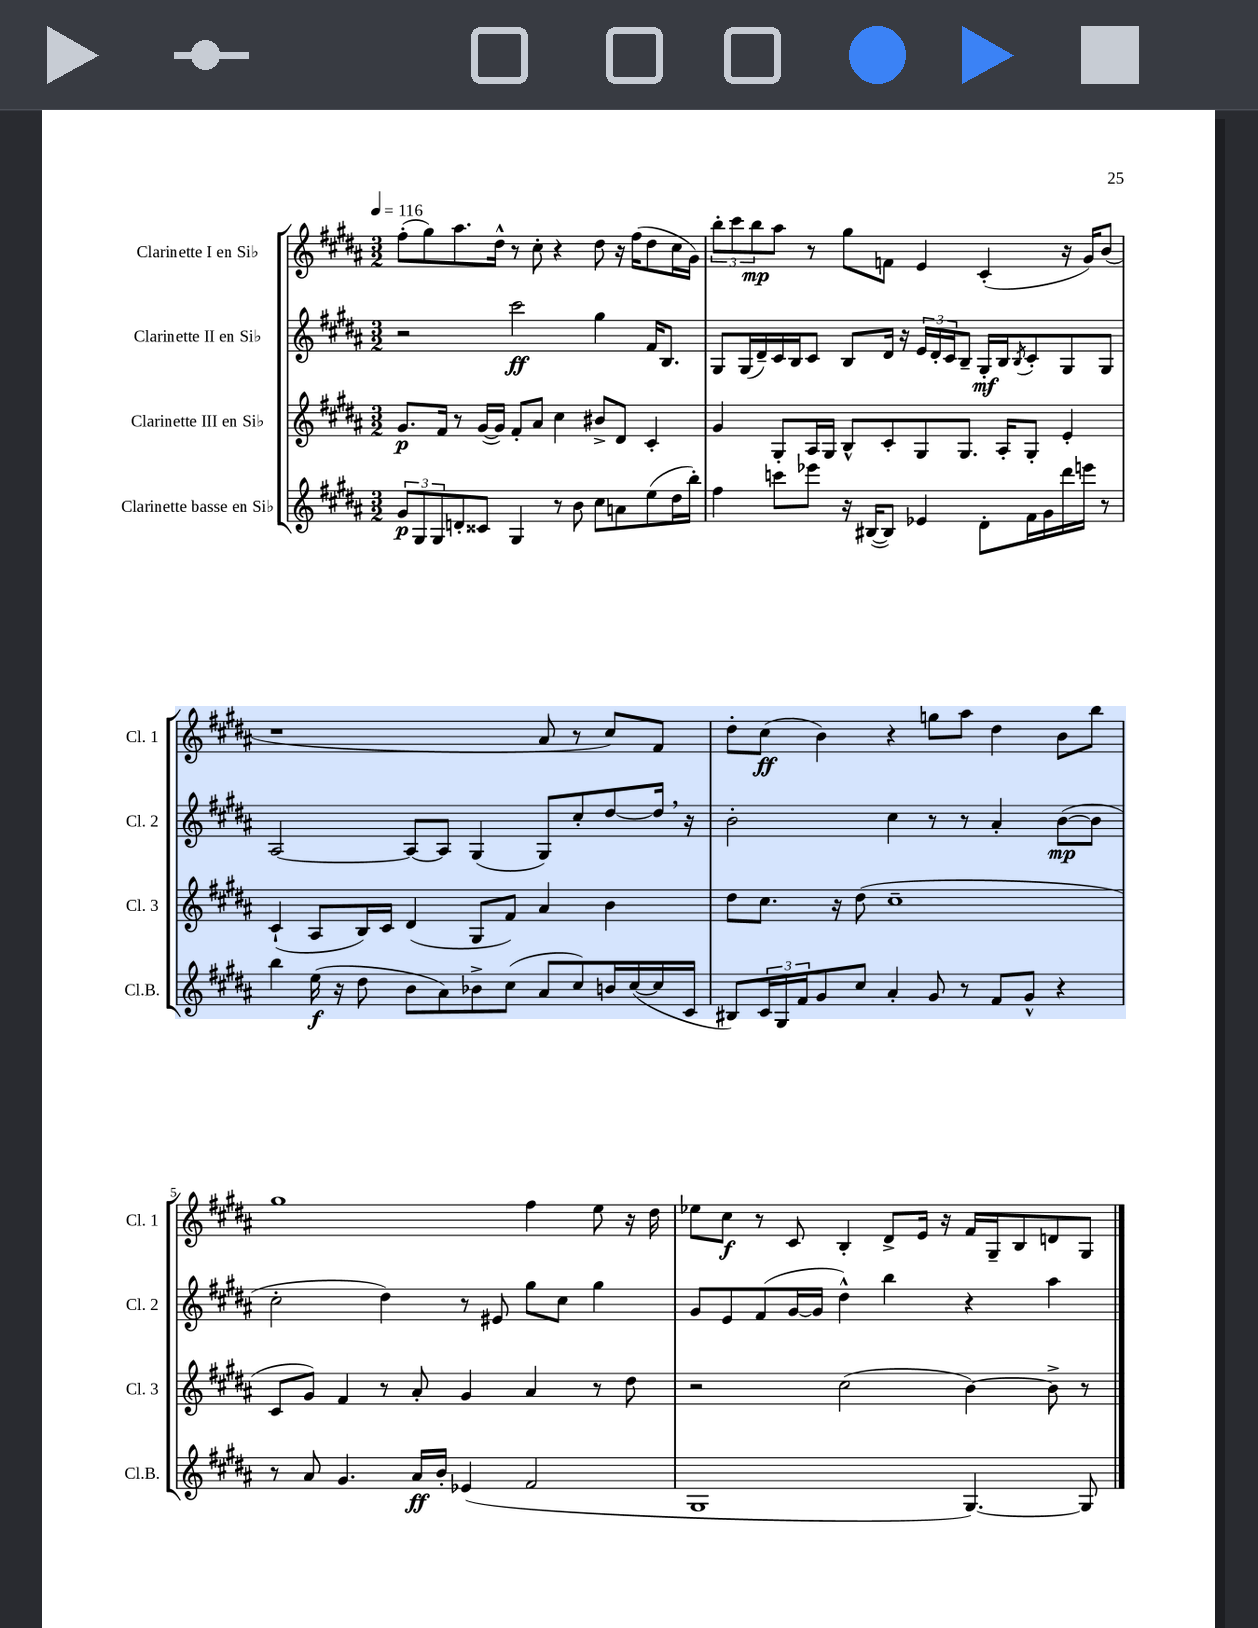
<<
\new StaffGroup <<
\new Staff = "s0" \with { instrumentName = "Clarinette I en Sib" shortInstrumentName = "Cl. 1" } {
    \clef treble \key b \major \numericTimeSignature \time 3/2 \tempo 4 = 116
    fis''8-.( gis''8) ais''8. dis''16-^ r8 cis''8-. r4 dis''8 r16 fis''16( dis''8 cis''16 gis'16) |
    \tuplet 3/2 { b''8-. cis'''8 b''8\mp } ais''8 r8 gis''8 f'8 e'4 cis'4-.( r16 gis'16) b'8( |
    r1 ais'8 r8 cis''8) fis'8 |
    dis''8-. cis''8\ff( b'4) r4 g''8 ais''8 dis''4 b'8 b''8 |
    gis''1 fis''4 e''8 r16 dis''16 |
    ees''8 cis''8\f r8 cis'8 b4-. dis'8-> e'16 r16 fis'16 gis16-- b8 d'8 gis8 \bar "|." |
}
\new Staff = "s1" \with { instrumentName = "Clarinette II en Sib" shortInstrumentName = "Cl. 2" } {
    \clef treble \key b \major \numericTimeSignature \time 3/2
    r2 cis'''2\ff gis''4 fis'16 b8. |
    gis8 gis16( dis'16--) cis'16 b16 cis'8 b8 dis'16 r16 \tuplet 3/2 { e'16 dis'16-. cis'16 } b8-- gis16-.\mf b16 \acciaccatura { b8 } cis'8-. gis8 gis8 |
    ais2~ ais8~ ais8 gis4( gis8) cis''8-. dis''8~ dis''16 \breathe r16 |
    b'2-. cis''4 r8 r8 ais'4-. b'8~\mp( b'8 |
    cis''2-. dis''4) r8 eis'8 gis''8 cis''8 gis''4 |
    gis'8 e'8 fis'8( gis'16~ gis'16 dis''4-^) b''4 r4 ais''4 \bar "|." |
}
\new Staff = "s2" \with { instrumentName = "Clarinette III en Sib" shortInstrumentName = "Cl. 3" } {
    \clef treble \key b \major \numericTimeSignature \time 3/2
    gis'8.\p fis'16 r8 gis'16~( gis'16) fis'8-. ais'8 cis''4 bis'8-> dis'8 cis'4-. |
    gis'4 gis8-. ais16 gis16 b8-^ cis'8-. gis8 gis8. ais16-. gis8-. e'4-. |
    cis'4-!( ais8 b16) cis'16 dis'4( gis8 fis'8) ais'4 b'4 |
    dis''8 cis''8. r16 dis''8( cis''1-- |
    cis'8 gis'8) fis'4 r8 ais'8-. gis'4 ais'4 r8 dis''8 |
    r2 cis''2( b'4~) b'8-> r8 \bar "|." |
}
\new Staff = "s3" \with { instrumentName = "Clarinette basse en Sib" shortInstrumentName = "Cl.B." } {
    \clef treble \key b \major \numericTimeSignature \time 3/2
    \tuplet 3/2 { gis'8\p gis8 gis8 } d'8-. cisis'8 gis4 r8 b'8 cis''8 a'8 e''8( dis''16 b''16-.) |
    fis''4 c'''8 ees'''8 r16 bis16~( bis8) ees'4 dis'8-. fis'16 gis'16 dis'''16 e'''16 r8 |
    b''4 e''16\f( r16 dis''8 b'8 ais'8) bes'8-> cis''8( ais'8 cis''8) b'16 cis''16~( cis''16 cis'16 |
    bis8) \tuplet 3/2 { cis'16 gis16 fis'16 } gis'8 cis''8 ais'4-. gis'8 r8 fis'8 gis'8-^ r4 |
    r8 ais'8 gis'4. ais'16\ff b'16-. ees'4( fis'2 |
    gis1 gis4.~) gis8 \bar "|." |
}
>>
>>
\layout { \context { \Score \override BarNumber.break-visibility = ##(#f #t #t) barNumberVisibility = #(every-nth-bar-number-visible 5) } }
